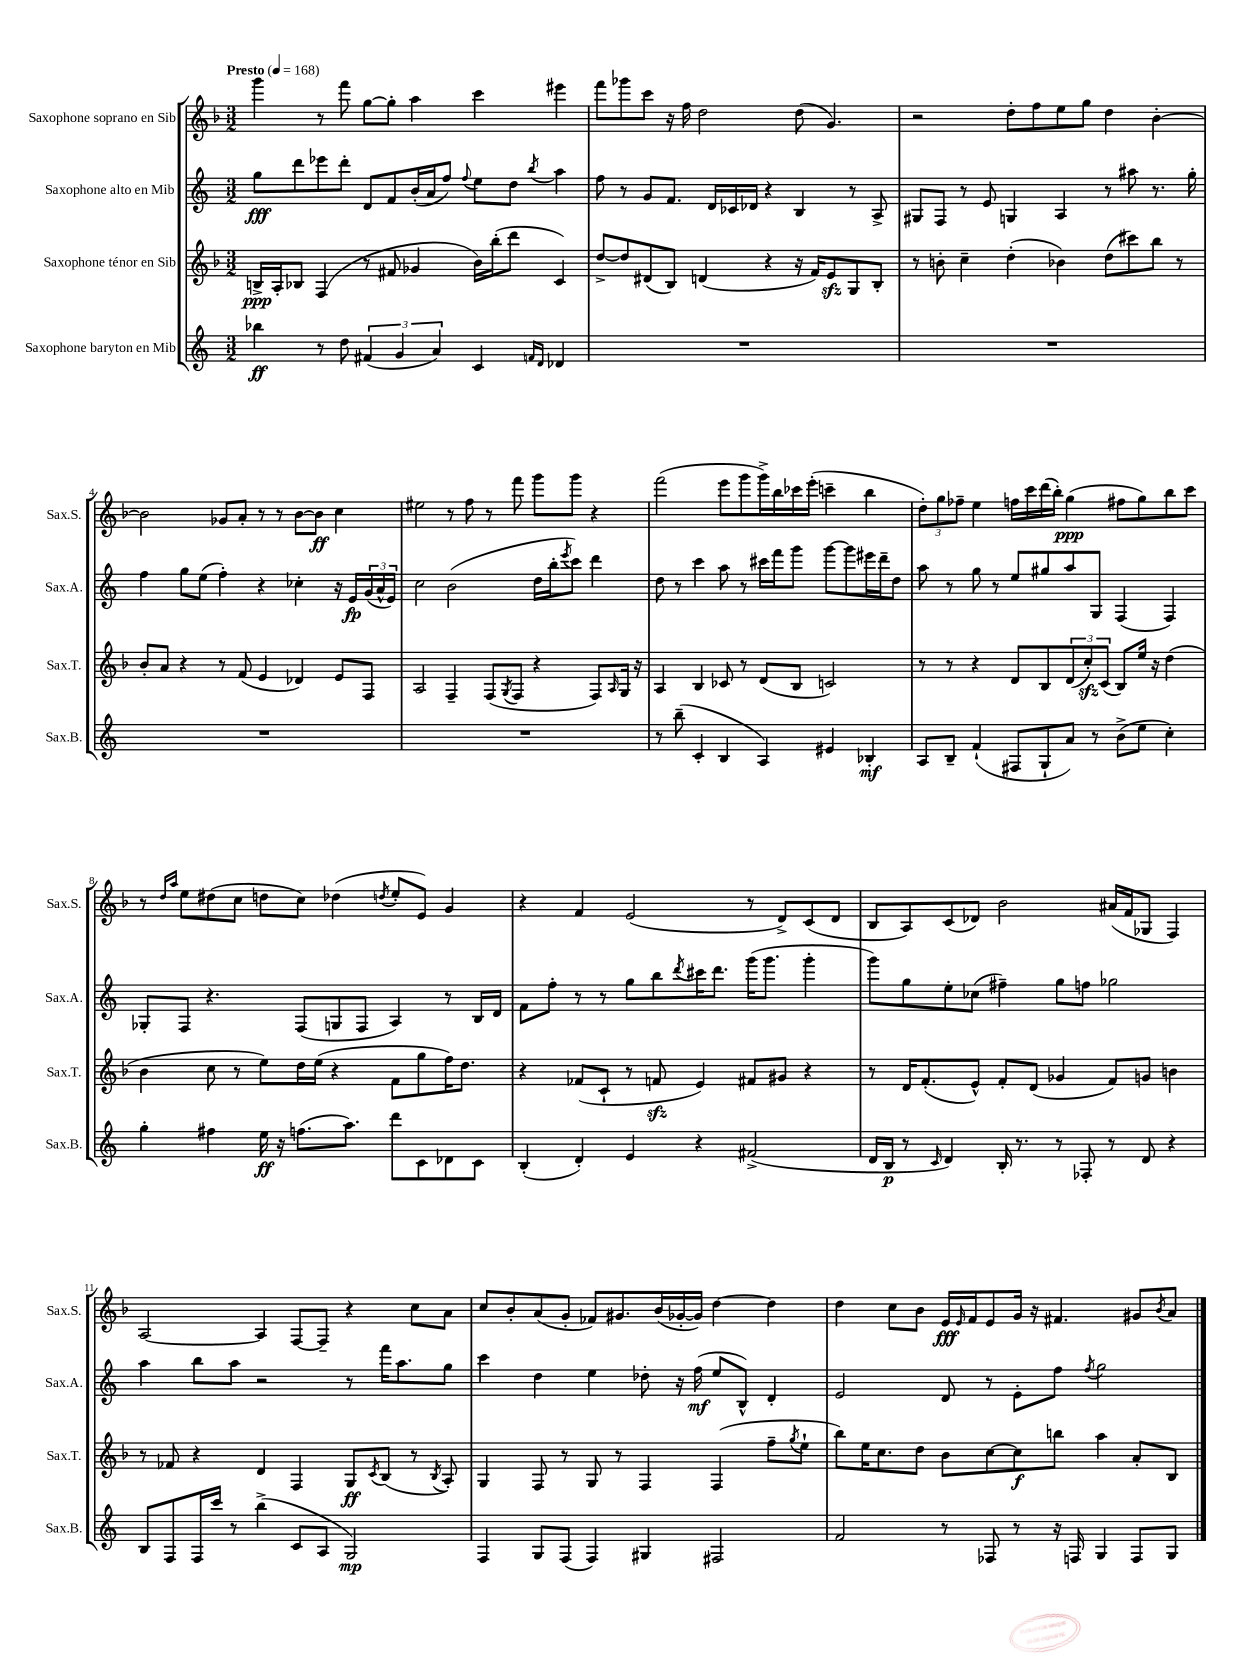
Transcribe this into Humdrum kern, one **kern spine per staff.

**kern	**dynam	**kern	**dynam	**kern	**dynam	**kern	**dynam
*part4	*part4	*part3	*part3	*part2	*part2	*part1	*part1
*staff4	*staff4	*staff3	*staff3	*staff2	*staff2	*staff1	*staff1
*I"Saxophone baryton en Mib	*	*I"Saxophone ténor en Sib	*	*I"Saxophone alto en Mib	*	*I"Saxophone soprano en Sib	*
*I'Sax.B.	*	*I'Sax.T.	*	*I'Sax.A.	*	*I'Sax.S.	*
*clefG2	*	*clefG2	*	*clefG2	*	*clefG2	*
*k[]	*	*k[b-]	*	*k[]	*	*k[b-]	*
*M3/2	*	*M3/2	*	*M3/2	*	*M3/2	*
*MM168	*	*MM168	*	*MM168	*	*MM168	*
=1	=1	=1	=1	=1	=1	=1	=1
!	!	!	!	!	!	!LO:TX:a:B:t=Presto	!
4bb-X\	ff	16Bn^/LL	ppp	8gg\L	fff	4ggg\	.
.	.	16A'/J	.	.	.	.	.
.	.	8B-X/J	.	8ddd\	.	.	.
8r	.	(4F/	.	8eee-X\	.	8r	.
8dd\	.	.	.	8ddd'\J	.	8fff\	.
(6f#X/	.	8r	.	8d/L	.	[8gg\L	.
.	.	8f#X/	.	8f/	.	8gg'\J]	.
6g/	.	.	.	.	.	.	.
.	.	4g-X/	.	(16b'/L	.	4aa\	.
.	.	.	.	16a/J	.	.	.
6a/)	.	.	.	.	.	.	.
.	.	.	.	8ff/J)	.	.	.
.	.	.	.	8qqff/	.	.	.
4c/	.	16b-\LL)	.	8ee\L	.	4ccc\	.
.	.	(16bb-'\J	.	.	.	.	.
.	.	8ddd\J	.	8dd\J	.	.	.
16qqfn/LL	.	.	.	.	.	.	.
16qqd/JJ	.	.	.	8qbb/	.	.	.
4d-X/	.	4c/)	.	4aa\	.	4eee#X\	.
=2	=2	=2	=2	=2	=2	=2	=2
1.r	.	[8dd^/L	.	8ff\	.	8fff\L	.
.	.	8dd/]	.	8r	.	8ggg-X\	.
.	.	(8d#X/	.	8g/L	.	8ccc\J	.
.	.	8B-/J)	.	8.f/J	.	16r	.
.	.	.	.	.	.	16ff\	.
.	.	(4dn/	.	.	.	2dd\	.
.	.	.	.	16d/LL	.	.	.
.	.	.	.	16c-X/	.	.	.
.	.	.	.	16d-X/JJ	.	.	.
.	.	4r	.	4r	.	.	.
.	.	16r	.	4B/	.	(8dd\	.
.	.	16f/KL)	.	.	.	.	.
.	.	8ezz/	.	.	.	4.g/)	.
.	.	8G/	.	8r	.	.	.
.	.	8B-'/J	.	8A^/	.	.	.
=3	=3	=3	=3	=3	=3	=3	=3
1.r	.	8r	.	8G#X/L	.	2r	.
.	.	8bn'\	.	8F/J	.	.	.
.	.	4cc~\	.	8r	.	.	.
.	.	.	.	8e/	.	.	.
.	.	(4dd'\	.	4Gn/	.	8dd'\L	.
.	.	.	.	.	.	8ff\	.
.	.	4b-X\)	.	4A/	.	8ee\	.
.	.	.	.	.	.	8gg\J	.
.	.	(8dd\L	.	8r	.	4dd\	.
.	.	8ccc#X\)	.	8aa#X\	.	.	.
.	.	8bb-\J	.	8.r	.	[4b-'\	.
.	.	8r	.	.	.	.	.
.	.	.	.	16gg'\	.	.	.
!!LO:LB:g=z
=4	=4	=4	=4	=4	=4	=4	=4
1.r	.	8b-'/L	.	4ff\	.	2b-\]	.
.	.	8a/J	.	.	.	.	.
.	.	4r	.	8gg\L	.	.	.
.	.	.	.	(8ee\J	.	.	.
.	.	8r	.	4ff'\)	.	8g-X/L	.
.	.	(8f/	.	.	.	8a'/J	.
.	.	4e/	.	4r	.	8r	.
.	.	.	.	.	.	8r	.
.	.	4d-X/)	.	4cc-X'\	.	[8b-\L	.
.	.	.	.	.	.	8b-\J]	ff
.	.	8e/L	.	16r	.	4cc\	.
.	.	.	.	16e/LL	fp	.	.
.	.	8F/J	.	(24g/	.	.	.
.	.	.	.	24a^^/	.	.	.
.	.	.	.	24e/JJ)	.	.	.
=5	=5	=5	=5	=5	=5	=5	=5
1.r	.	2A/	.	2cc\	.	2ee#X\	.
.	.	4F~/	.	(2b\	.	8r	.
.	.	.	.	.	.	8ff\	.
.	.	(8F/L	.	.	.	8r	.
.	.	8qG/	.	.	.	.	.
.	.	8F/J	.	.	.	8fff\	.
.	.	4r	.	16dd\LL	.	8ggg\L	.
.	.	.	.	16bb'\J	.	.	.
.	.	.	.	8qeee/	.	.	.
.	.	.	.	8ccc\J)	.	8ggg\J	.
.	.	8F/L)	.	4ddd\	.	4r	.
.	.	16qqA/	.	.	.	.	.
.	.	16G/Jk	.	.	.	.	.
.	.	16r	.	.	.	.	.
=6	=6	=6	=6	=6	=6	=6	=6
8r	.	4A/	.	8dd\	.	(2fff\	.
(8bb~\	.	.	.	8r	.	.	.
4c'/	.	4B-/	.	4ccc\	.	.	.
4B/	.	8c-X/	.	8aa\	.	8eee\L	.
.	.	8r	.	8r	.	8ggg\	.
4A/)	.	(8d/L	.	16ccc#X\LL	.	16ggg^\L)	.
.	.	.	.	16fff\J	.	16bb-\	.
.	.	8B-/J	.	8ggg\J	.	16ccc-X\	.
.	.	.	.	.	.	(16eee'\JJ	.
4e#X/	.	2cn/)	.	[8ggg\L	.	4cccn~\	.
.	.	.	.	8ggg\]	.	.	.
4B-X'/	mf	.	.	16eee#X\L	.	4bb-\	.
.	.	.	.	16ddd~\J	.	.	.
.	.	.	.	8dd\J	.	.	.
=7	=7	=7	=7	=7	=7	=7	=7
8A/L	.	8r	.	8aa\	.	12dd'\L)	.
.	.	.	.	.	.	12gg\	.
8B~/J	.	8r	.	8r	.	.	.
.	.	.	.	.	.	12ff-X~\J	.
(4f`/	.	4r	.	8gg\	.	4ee\	.
.	.	.	.	8r	.	.	.
8F#X/L	.	8d/L	.	8ee/L	.	16ffn\LL	.
.	.	.	.	.	.	16ccc\	.
8G`/	.	8B-/	.	8gg#X/	.	(16ddd\	.
.	.	.	.	.	.	16bb-'\JJ)	.
8a/J)	.	(12d/	.	8aa/	.	(4gg\	ppp
.	.	12cczz'/)	.	.	.	.	.
8r	.	.	.	8G/J	.	.	.
.	.	(12c/J	.	.	.	.	.
(8b^\L	.	8B-/L)	.	(4F/	.	8ff#X\L	.
8ee\J	.	16ee/Jk	.	.	.	8gg\)	.
.	.	16r	.	.	.	.	.
4cc'\)	.	(4dd\	.	4F/)	.	8bb-\	.
.	.	.	.	.	.	8ccc\J	.
!!LO:LB:g=z
=8	=8	=8	=8	=8	=8	=8	=8
4gg'\	.	4b-\	.	8G-X'/L	.	8r	.
.	.	.	.	.	.	16qqdd/LL	.
.	.	.	.	.	.	16qqaa/JJ	.
.	.	.	.	8F/J	.	8ee\L	.
4ff#X\	.	8cc\	.	4.r	.	(8dd#X\	.
.	.	8r	.	.	.	8cc\J	.
16ee\	ff	8ee\L)	.	.	.	8ddn\L	.
16r	.	.	.	.	.	.	.
(8.ffn\L	.	16dd\L	.	(8F/L	.	8cc\J)	.
.	.	(16ee\JJ	.	.	.	.	.
.	.	4r	.	8Gn/	.	(4dd-X\	.
8.aa\J)	.	.	.	.	.	.	.
.	.	.	.	8F/J	.	.	.
.	.	.	.	.	.	8qddn/	.
8ddd\L	.	8f\L	.	4A/)	.	8ee'/L	.
8c\	.	8gg\	.	.	.	8e/J)	.
8d-X\	.	16ff\K)	.	8r	.	4g/	.
.	.	8.dd\J	.	.	.	.	.
8c\J	.	.	.	16B/LL	.	.	.
.	.	.	.	16d/JJ	.	.	.
=9	=9	=9	=9	=9	=9	=9	=9
(4B'/	.	4r	.	8f\L	.	4r	.
.	.	.	.	8ff'\J	.	.	.
4d'/)	.	(8f-X/L	.	8r	.	4f/	.
.	.	8c`/J	.	8r	.	.	.
4e/	.	8r	.	8gg\L	.	(2e/	.
.	.	8fnzz/	.	8bb\	.	.	.
.	.	.	.	8qddd/	.	.	.
4r	.	4e/)	.	16ccc#X\K	.	.	.
.	.	.	.	8.ddd\J	.	.	.
(2f#X^/	.	8f#X/L	.	(16ggg\KL	.	8r	.
.	.	.	.	8.ggg\J	.	.	.
.	.	8g#X/J	.	.	.	8d^/L)	.
.	.	4r	.	4ggg'\	.	(8c/	.
.	.	.	.	.	.	8d/J	.
=10	=10	=10	=10	=10	=10	=10	=10
16d/LL	.	8r	.	8ggg\L)	.	8B-/L	.
16B/JJ	p	.	.	.	.	.	.
8r	.	16d/KL	.	8gg\	.	8A/)	.
.	.	(8.f'/	.	.	.	.	.
16qqc/	.	.	.	.	.	.	.
4d/)	.	.	.	8ee'\	.	(8c/	.
.	.	8e^^/J)	.	(8cc-X\J	.	8d-X/J)	.
16B'/	.	8f'/L	.	4ff#X~\)	.	2b-\	.
8.r	.	.	.	.	.	.	.
.	.	(8d/J	.	.	.	.	.
8r	.	4g-X/	.	8gg\L	.	.	.
8F-X'/	.	.	.	8ffn\J	.	.	.
8r	.	8f/L)	.	2gg-X\	.	(16a#X/LL	.
.	.	.	.	.	.	16f/J	.
8d/	.	8gn/J	.	.	.	8G-X/J	.
4r	.	4bn\	.	.	.	4F/)	.
!!LO:LB:g=z
=11	=11	=11	=11	=11	=11	=11	=11
8B/L	.	8r	.	4aa\	.	[2A/	.
8F/	.	8f-X/	.	.	.	.	.
16F/L	.	4r	.	8bb\L	.	.	.
16ccc/JJ	.	.	.	.	.	.	.
8r	.	.	.	8aa\J	.	.	.
(4bb^\	.	4d/	.	2r	.	4A/]	.
8c/L	.	4F/	.	.	.	[8F/L	.
8A/J	.	.	.	.	.	8F~/J]	.
2G/)	mp	8G/L	ff	8r	.	4r	.
.	.	8qc/	.	.	.	.	.
.	.	(8B-/J	.	16fff\KL	.	.	.
.	.	.	.	8.aa\	.	.	.
.	.	8r	.	.	.	8cc\L	.
.	.	8qB-/	.	.	.	.	.
.	.	8A'/)	.	8gg\J	.	8a\J	.
=12	=12	=12	=12	=12	=12	=12	=12
4F/	.	4G/	.	4ccc\	.	8cc/L	.
.	.	.	.	.	.	8b-'/	.
8G/L	.	8F/	.	4dd\	.	(8a/	.
(8F/J	.	8r	.	.	.	8g'/J	.
4F/)	.	8G/	.	4ee\	.	8f-X/L)	.
.	.	8r	.	.	.	8.g#X/	.
4G#X/	.	4F/	.	8dd-X'\	.	.	.
.	.	.	.	.	.	(16b-/L	.
.	.	.	.	16r	.	[16g-X'/	.
.	.	.	.	(16ff\	mf	16g-/JJ])	.
2F#X/	.	(4F/	.	8ee/L	.	[4dd\	.
.	.	.	.	8B^^/J)	.	.	.
.	.	8ff~\L	.	4d'/	.	4dd\]	.
.	.	8qgg/	.	.	.	.	.
.	.	8ee`\J	.	.	.	.	.
=13	=13	=13	=13	=13	=13	=13	=13
2f/	.	8bb-\L)	.	2e/	.	4dd\	.
.	.	16ee\K	.	.	.	.	.
.	.	8.cc\	.	.	.	.	.
.	.	.	.	.	.	8cc\L	.
.	.	8dd\J	.	.	.	8b-\J	.
8r	.	8b-\L	.	8d/	.	16e/LL	fff
.	.	.	.	.	.	16qqe/	.
.	.	.	.	.	.	16f/J	.
8F-X/	.	[8cc\	.	8r	.	8e/	.
8r	.	8cc\]	f	8e'\L	.	16g/Jk	.
.	.	.	.	.	.	16r	.
16r	.	8bbn\J	.	8ff\J	.	4.f#X/	.
16Fn/	.	.	.	.	.	.	.
.	.	.	.	8qff/	.	.	.
4G/	.	4aa\	.	2gg\	.	.	.
8F/L	.	8a'/L	.	.	.	8g#X/L	.
.	.	.	.	.	.	8qb-/	.
8G/J	.	8B-/J	.	.	.	8a/J	.
==	==	==	==	==	==	==	==
*-	*-	*-	*-	*-	*-	*-	*-
